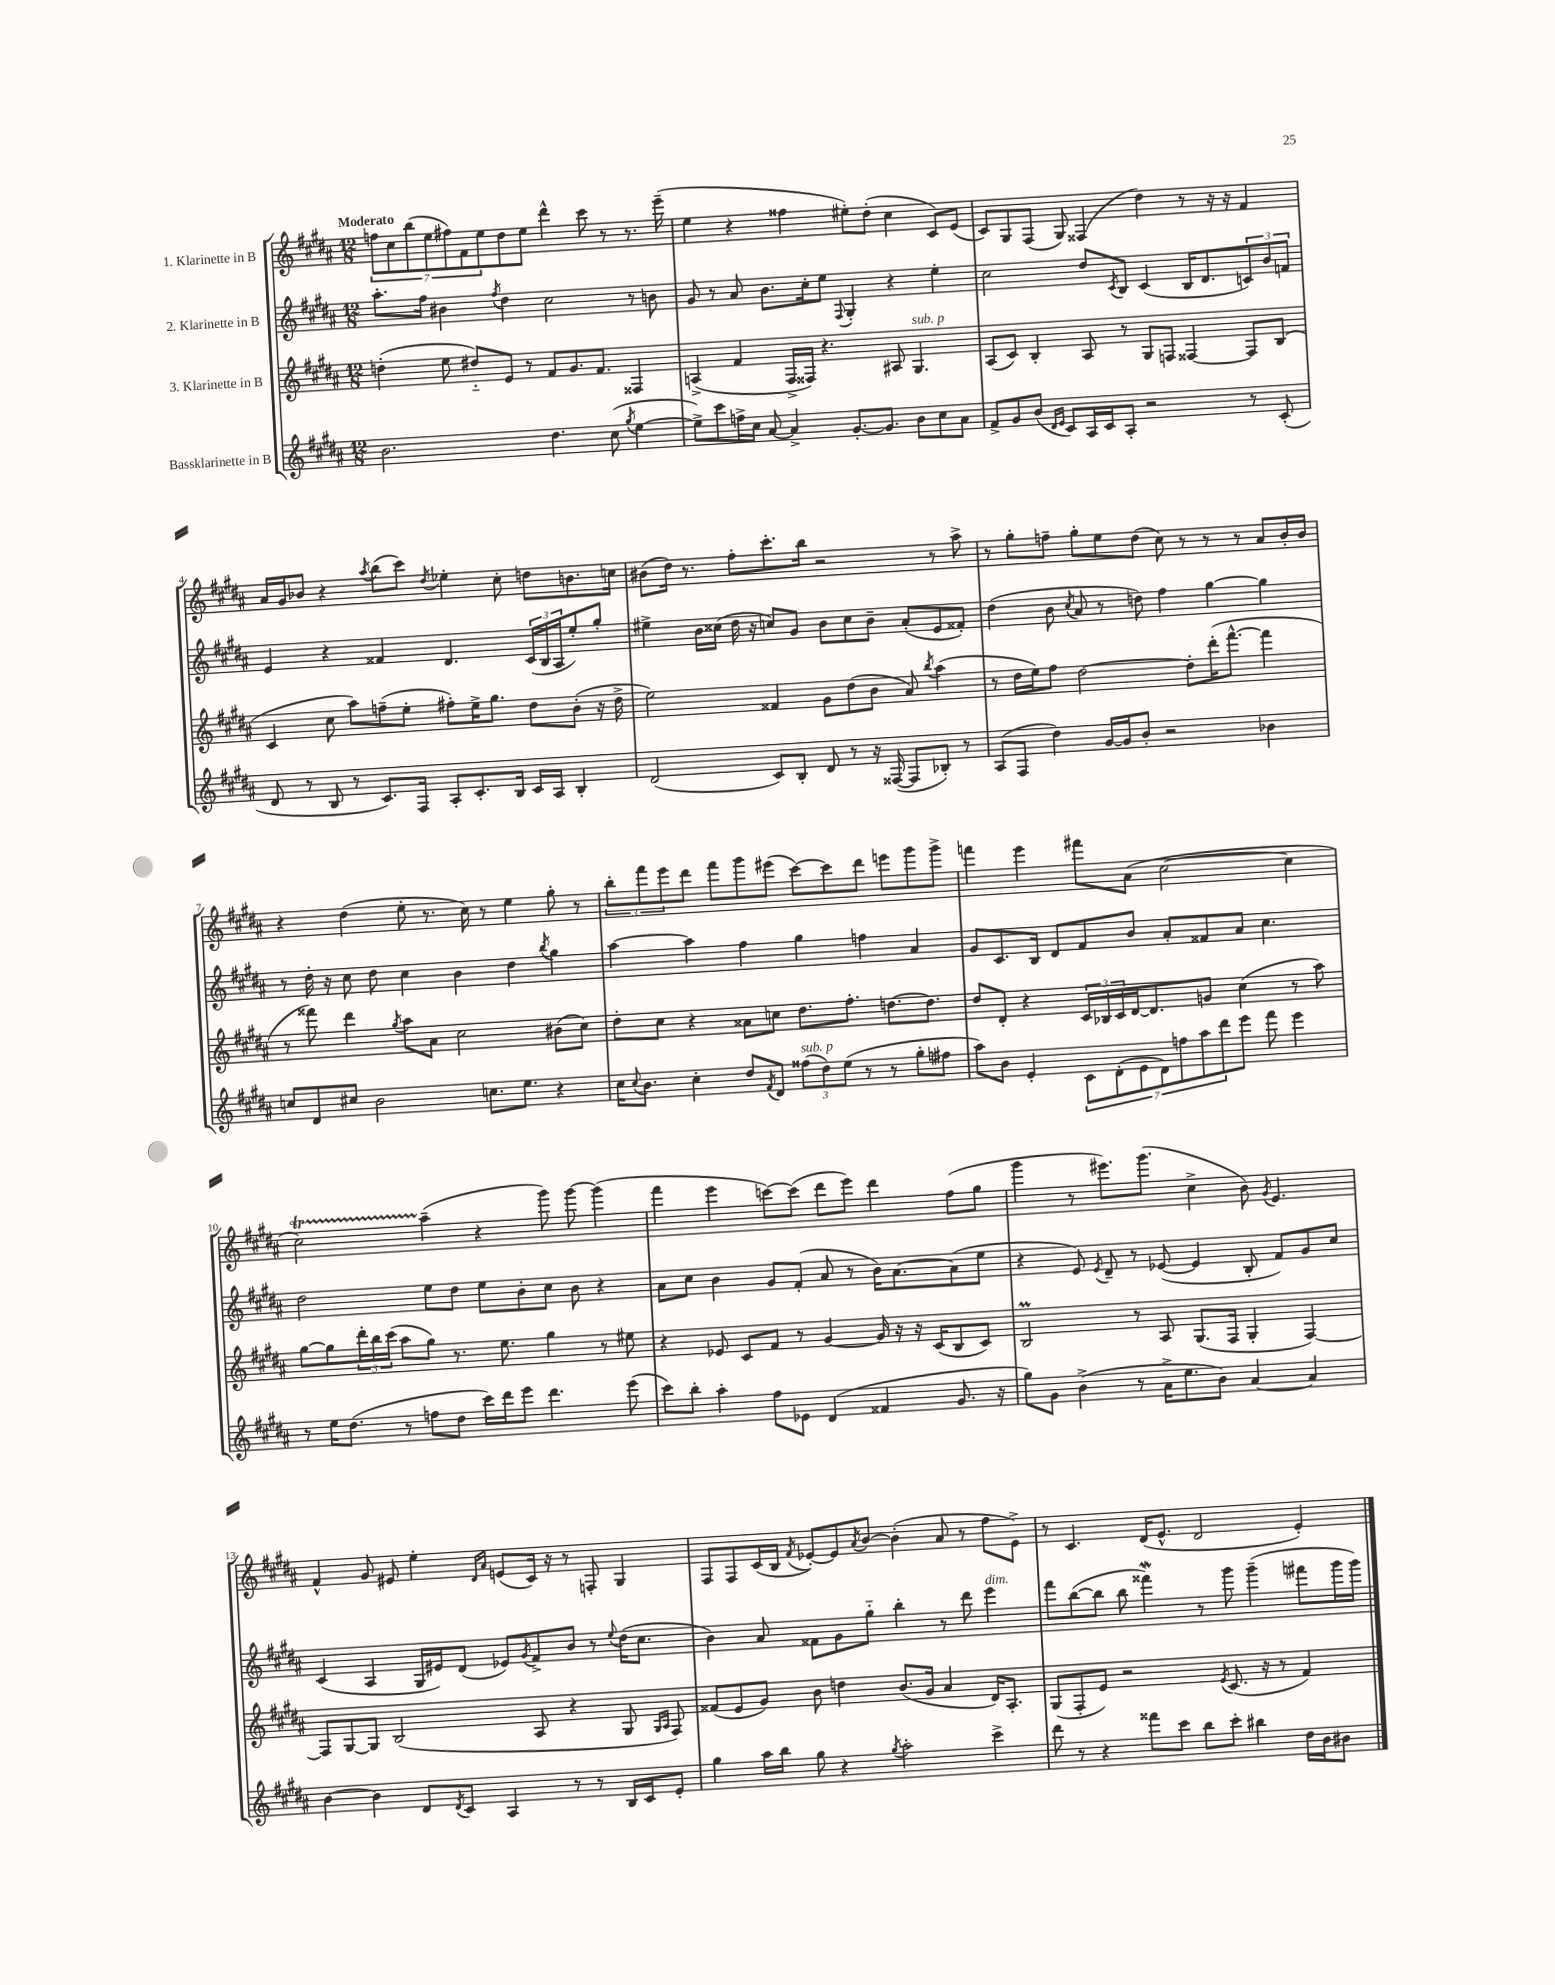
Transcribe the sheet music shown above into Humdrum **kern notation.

**kern	**kern	**kern	**kern
*staff4	*staff3	*staff2	*staff1
*clefG2	*clefG2	*clefG2	*clefG2
*k[f#c#g#d#a#]	*k[f#c#g#d#a#]	*k[f#c#g#d#a#]	*k[f#c#g#d#a#]
*M12/8	*M12/8	*M12/8	*M12/8
2.b\	(4dd'\	8.aa#'\L	14ff\L
.	.	.	14cc#\
.	.	.	(14bb\
.	.	16ff#\Jk	.
.	.	.	14ee\
.	8ee\	4b#\	.
.	.	.	14ff#\)
.	.	.	14f#\
.	8dd#'~/L)	.	.
.	.	.	14ee\
.	.	8qff#/	.
.	8e/J	4dd#\	8dd#\
.	8r	.	8ee\J
4.dd#\	8f#/L	2cc#\	4ddd#^^\
.	8.g#/	.	.
.	.	.	8ccc#\
.	8.f#/J	.	.
(8cc#\	.	.	8r
8qgg#/	.	.	.
[4ee\	4F##/	8r	8.r
.	.	8b\	.
.	.	.	(16eee~\
=	=	=	=
8ee^\]L)	(4A^/	8g#/	4ee\
8ccc#\	.	8r	.
16ff^\L	4f#/	8a#/	4r
16cc#\JJ	.	.	.
[8a#/	.	8.b\L	.
4a#^/]	16F#^/LL	.	4ff##\
.	16F##/JJ)	16cc#'\k	.
.	4.r	8ee\J	.
.	.	8qqF#/	.
[8.g#'/L	.	4G#'/	8ee#'\L)
.	.	.	(8dd#'\J
8.g#/]J	.	.	.
.	8A#/	4r	4cc#\
8b\L	4.G#/	.	.
8cc#\	.	4ee'\	8c#/L)
8a#\J	.	.	(8e/J
=	=	=	=
8f#^/L	(8A#/L	2cc#\	8c#/L)
8g#/	8c#/J)	.	8G#/
(8b/J	4B'/	.	(8F#/J
16qqd#/LL	.	.	.
16qqe/JJ	.	.	.
8c#/L)	.	.	8G#/)
16A#/L	8A#/	8dd#/L	(4F##/
16c#/J	.	.	.
.	.	8qc#/	.
8A#'/J	8r	8B/J	.
2r	8G#/L	(4c#/	4dd#\)
.	8F/J	.	.
.	[4F##/	16B/LK	8r
.	.	8.d#/	.
.	.	.	16r
.	.	.	16r
8r	8F##/]L	12c/)	4f#/
.	.	12b/	.
(8c#'/	(8B/J	.	.
.	.	12f/J	.
=	=	=	=
8d#/	4c#/	4e/	16a#/LL
.	.	.	16g#/J
8r	.	.	8b-/J
8B/	8cc#\	4r	4r
8r	8aa#\L)	.	.
.	.	.	8qaa#/
8.c#/L)	(8ff~\	4f##/	(8bb\L
.	8ee'\J	.	8ccc#\J)
16F#/Jk	.	.	.
.	.	.	8qdd#/
8A#'/L	8ff#'\L)	4.d#/	4ee-'\
8.c#'/	16ee^\K	.	.
.	8.gg#\J	.	.
.	.	.	8cc#'\
16B/Jk	.	.	.
16c#/LL	8dd#\L	(24c#/LL	8dd\L
.	.	24B/	.
16A#/JJ	.	.	.
.	.	24A#/J	.
4B'/	(8b'\J	8ee'/)	8.b\
.	16r	8gg#'/J	.
.	16dd#^\	.	16cc\Jk
=	=	=	=
(2d#/	2ee\)	4ee#^\	(8b#\L
.	.	.	16dd#\Jk)
.	.	.	8.r
.	.	16b\LL	.
.	.	(16cc##\JJ	.
.	.	16dd#\	8ff#'\L
.	.	16r	.
8c#/L)	4f##/	8cc/L)	8.ccc#'\
8B'/J	.	8g#/J	.
.	.	.	16bb\Jk
8d#/	8g#\L	8b\L	2r
8r	(8dd#\	8cc\	.
16r	8b\J	8b~\J	.
([16F##/	.	.	.
8F##/]L	8a#/)	(8a#'/L	.
.	8qbb/	.	.
8B-'/J)	(4aa#\	8e/	8r
8r	.	8f##'/J)	8aa#^\
=	=	=	=
(8A#/L	8r	(4dd#\	8r
8F#/J	16dd#\LL	.	8gg#'\L
.	16ee\J)	.	.
4dd#\)	8ff#\J	8b\	8ff~\J
.	.	8qcc#/	.
.	[2dd#\	8a#/	8gg#'\L
[16g#/LL	.	8r	8ee\
16g#/]J	.	.	.
8b'/J	.	8dd\)	(8dd#\J
2r	.	4ff#\	8cc#\)
.	8dd#'\]L	.	8r
.	(16ddd#'\K	[4gg#\	8r
.	[8.fff#^^\J	.	.
.	.	.	8r
4b-\	4fff#\]	4gg#\]	8a#/L
.	.	.	16b'/L
.	.	.	16b/JJ
=	=	=	=
8cc/L	8r	8r	4r
8d#/	8fff##\)	16dd#'\	.
.	.	16r	.
8cc#/J	4ddd#\	8cc#\	(4dd#\
2b\	.	8dd#\	.
.	8qgg#/	.	.
.	8aa#\L	4cc#\	8ee'\
.	8a#\J	.	8.r
.	2cc#\	4b\	.
.	.	.	16cc#\)
8.cc\L	.	.	8r
.	.	4dd#\	4ee\
8.ee\J	.	.	.
.	.	8qbb/	.
4r	(8b#\L	4gg#\	8gg#'\
.	8cc#\J)	.	8r
=	=	=	=
16cc#\LK	8dd#'\L	[4aa#\	12bb'\L
8qqcc#/	.	.	.
8.b\J	.	.	.
.	.	.	12fff#\
.	8cc#\J	.	.
.	.	.	12eee\
4cc#'\	4r	4aa#\]	8ddd#\J
.	.	.	8fff#\L
8dd#/L	8a##\L	4ff#\	8ggg#\
8qf#/	.	.	.
8d#/J	8cc\J	.	(8eee#\J
(12ff##\L	8.dd#\L	4gg#\	[8ccc#\L)
12dd#\)	.	.	.
.	.	.	8ccc#\]
(12ee\J	.	.	.
.	8.ff#'\J	.	.
8r	.	4ff\	8ddd#\J
8r	[8.dd\L	.	8eee\L
8gg#'\L	.	4a#/	8ggg#\
.	8.dd\]J	.	.
8ff#\J	.	.	8ggg#^\J
=	=	=	=
8aa#\L)	8dd#/L	8g#/L	4fff\
8b\J	8d#'/J	8.c#/	.
4e'/	4r	.	4eee\
.	.	16B/Jk	.
.	.	8d#/L	.
14c#\L	24c#/LL	8f#/	8fff#\L
.	24B-/	.	.
(14d#'\	.	.	.
.	24c#/	.	.
.	[16d#/J	8b/J	(8a#\J
14e\	.	.	.
.	8.d#/]	.	.
14d#\)	.	.	.
.	.	8a#'/L	[2cc#\
14ff\	.	.	.
14aa#\	.	.	.
.	8g/J	8f##/	.
14ddd#\	.	.	.
8eee\J	(4cc#\	8a#/J	.
8fff#\	.	4.cc#\	.
4eee\	8r	.	4cc#\]
.	8aa#\)	.	.
=	=	=	=
8r	[8gg#\L	2dd#\	2cc#\)
16ee\LK	8gg#\]	.	.
(8.dd#\J	.	.	.
.	24ddd#'\L	.	.
.	24bb\	.	.
.	(24ccc#\JJ	.	.
8r	8aa#\L	.	.
8ff\L	8gg#\J)	8ee\L	(4aa#~\
8dd#\J	8.r	8dd#\J	.
16ccc#\LL)	.	8ee\L	4r
16ddd#\J	8.ee\	.	.
8eee\J	.	8b'\	.
4.ddd#\	4gg#\	8cc#\J	8ggg#\)
.	.	8b\	[8ggg#\
.	8r	4r	(4ggg#\]
(8eee\	8ee#\	.	.
=	=	=	=
8ccc#\L)	4r	8a#\L	4fff#\
8bb'\J	.	8cc#\J	.
4aa#'\	8e-/	4b\	4eee\
.	8c#/L	.	.
8ff#\L	8f#/J	8g#/L	[8ccc\L)
8e-\J	8r	(8f#'/J	(8ccc\]J
(4d#/	[4g#/	8a#/	8ddd#\L
.	.	8r	8eee\J)
4f##/	16g#/]	16b\LK)	4ddd#\
.	16r	[8.a#\	.
.	16r	.	.
.	(16c#/LK	.	.
8.g#/	8B/	(8a#\]	(8ff#\L
.	8c#/J)	8ee\J	8gg#\J
16r	.	.	.
=	=	=	=
8gg#\L)	2B/	4r	4ggg#\
8g#\J	.	.	.
(4b^\	.	8e/)	8r
.	.	8qe/	.
.	.	8d#~/	8.eee#\L)
8r	8r	8r	.
.	.	.	(8.ggg#\J
16a#^\LK	8A#/	([8e-/	.
8.ee\	.	.	.
.	(8.G#/L	4e-/]	4cc#^\
8b\J)	.	.	.
.	16F#/Jk	.	.
[4a#/	4G#'/	8B'/	8b\)
.	.	.	8qg#/
.	.	8f#/L)	4.e/
4a#/]	[4F#/)	8g#/	.
.	.	8cc#/J	.
=	=	=	=
[4b\	8F#/]L	(4c#/	4f#^^/
.	[8G#/	.	.
4b\]	8G#/]J	4A#/	8g#/
.	(2B/	.	8e#/
8d#/L	.	16G#/LL	4ee'\
.	.	16e#/J)	.
8qd#/	.	.	.
8c#/J	.	(8d#/J	.
.	.	.	16qqd#/LL
.	.	.	16qqa#/JJ
4A#/	.	8e-/L)	(8e/L
.	.	8qg#/	.
.	8A#/	8f#^/	16c#/Jk)
.	.	.	16r
8r	4r	8b/J	8r
8r	.	8r	8F'/
.	.	8qqee/	.
16B/LL	8G#/	(16dd#\LK	4G#/
16c#/J	.	8.cc#\J	.
.	16qqG#/LL	.	.
.	16qqA#/JJ	.	.
8e'/J	8F#/)	.	.
=	=	=	=
4gg#\	(8f##/L	4b\)	8F#/L
.	8e/	.	8F#/
16aa#\LL	8g#/J)	8a#/	(16c#/L
16bb\JJ	.	.	16B/JJ
.	.	.	8qf#/
8gg#\	8b\	8f##\L	[8e-'/L)
4r	4dd\	8g#\	8e-/]
.	.	.	8qa#/
.	.	8gg#'~\J	[8b/J
8qgg#/	.	.	.
2aa#'\	(8.b/L	4bb'\	(4b'\]
.	16g#/Jk	.	.
.	4a#/	8r	8a#/
.	.	8ddd#\	8r
4ccc#^\	16d#/LK)	4eee\	8ff#\L
.	8.A#'/J	.	.
.	.	.	8e-^\J)
=	=	=	=
8ddd#\	(8G#/L	8fff#\L	8r
8r	8F#'/	([8bb\	4.c#/
4r	8e/J)	8bb\]J	.
.	2r	8bb\	.
8fff##\L	.	4fff##\)	(16d#/LK
.	.	.	8.e^^/J
8ccc#\J	.	.	.
8bb\L	.	8r	2d#/
.	8qe/	.	.
8ccc#'\J	(8.c#/	8ggg#\	.
4bb#\	.	(4ggg#~\	.
.	16r	.	.
.	8r	.	.
16dd#\LL	4f#/)	8fff#\L	4e'/)
16b\J	.	.	.
8b#\J	.	16ggg#\L	.
.	.	16ggg#\JJ)	.
==	==	==	==
*-	*-	*-	*-
